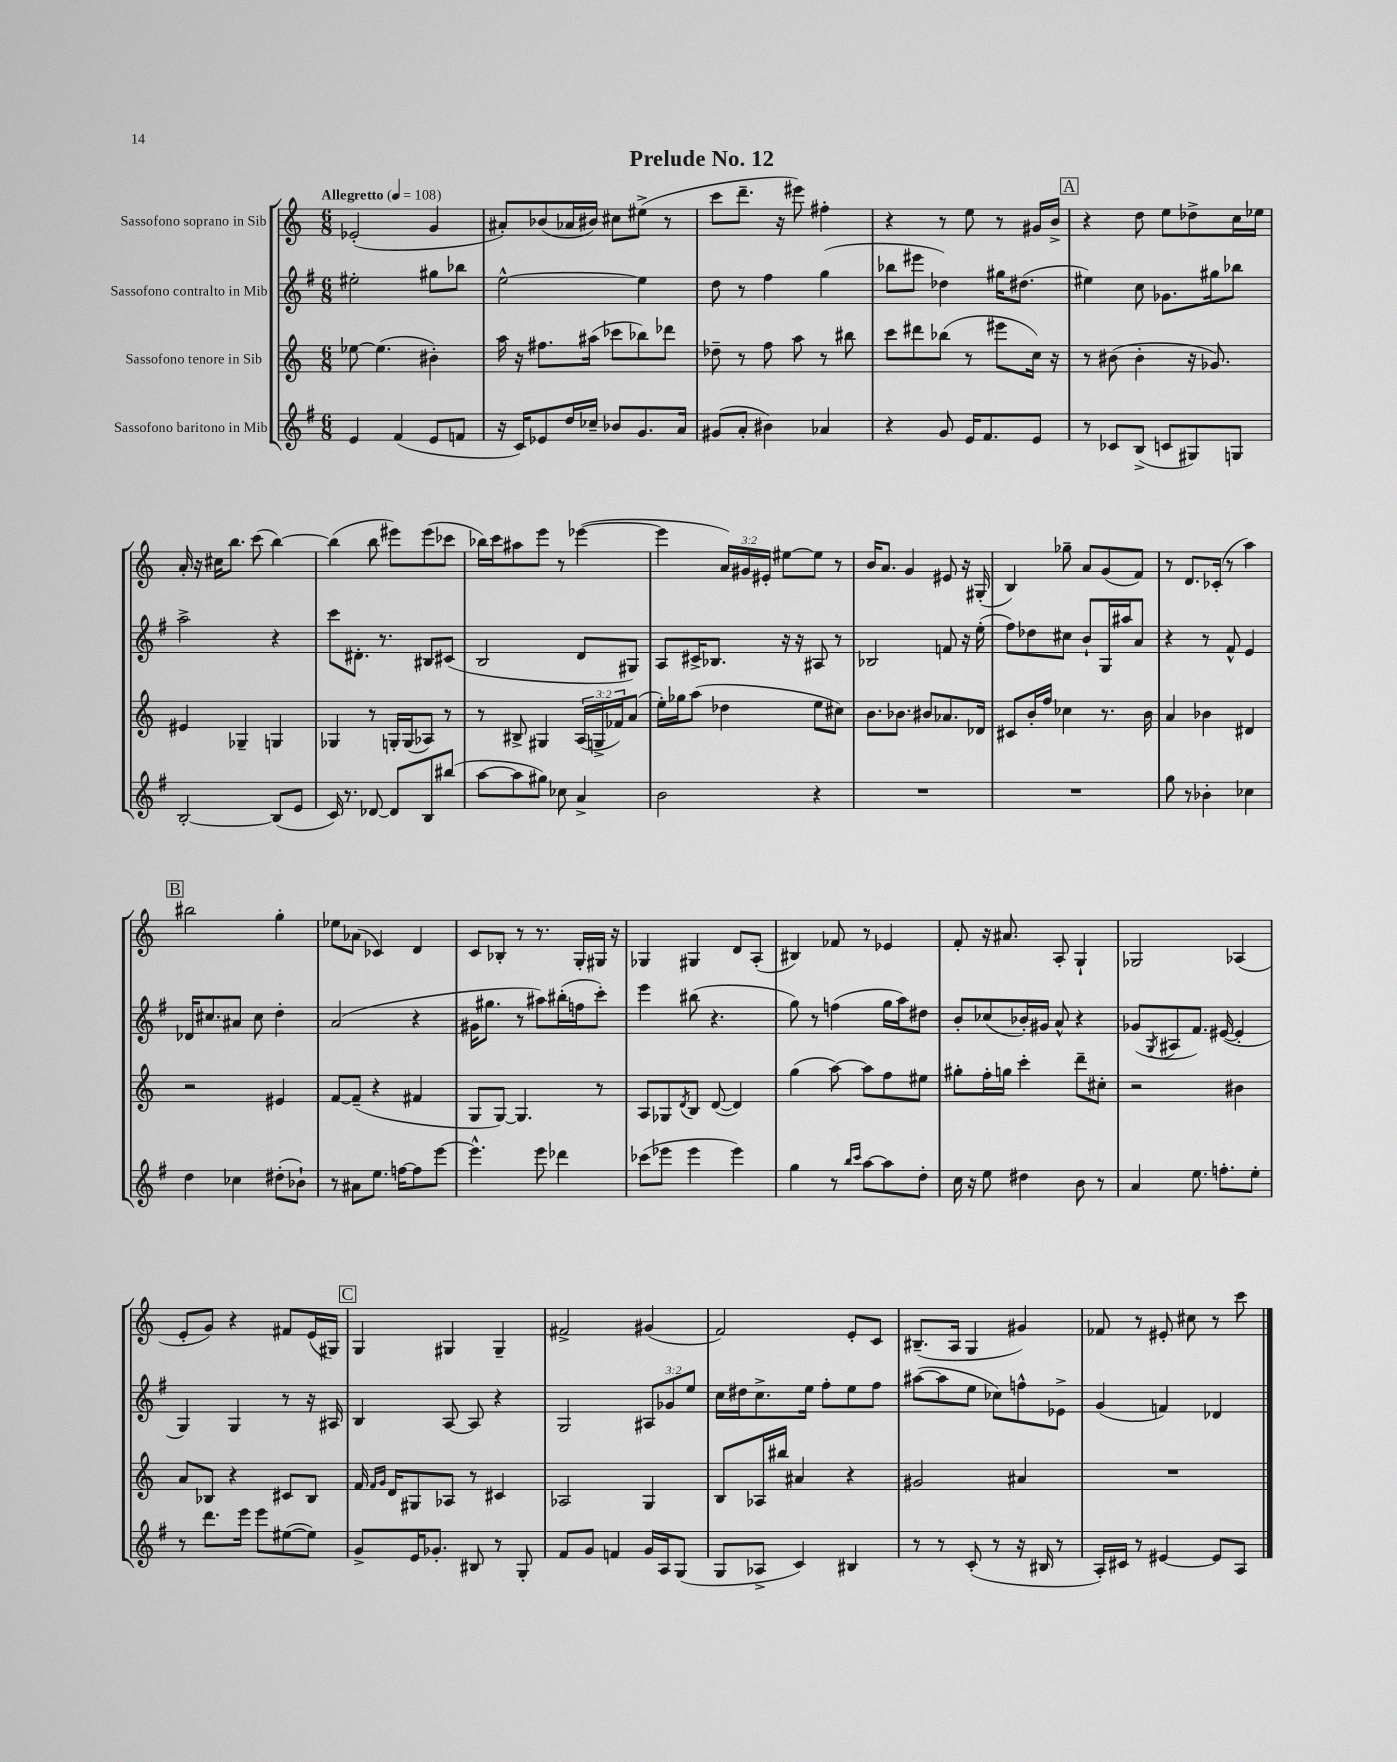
\header { title = "Prelude No. 12" }
<<
\new StaffGroup <<
\new Staff = "s0" \with { instrumentName = "Sassofono soprano in Sib" } {
    \clef treble \key c \major \numericTimeSignature \time 6/8 \override Staff.TupletNumber.text = #tuplet-number::calc-fraction-text \tempo "Allegretto" 4 = 108
    ees'2-.( g'4 |
    ais'8-.) bes'8( aes'16 bis'16) cis''8 eis''8->( r8 |
    c'''8 d'''8.-- r16 eis'''8) fis''4-. |
    r4 r8 e''8 r8 gis'16 b'16-> |
    \mark \markup { \box "A" } r4 d''8 e''8 des''8-> c''16 ees''16 |
    a'16-. r16 cis''16 b''8. c'''8( b''4~) |
    b''4( b''8 eis'''8) eis'''8( ces'''8 |
    bes''16) c'''16 ais''8 e'''8 r8 ees'''4~( |
    ees'''4 \tuplet 3/2 { a'16) gis'16 eis'16-. } eis''8~ eis''8 r8 |
    b'16 a'8. g'4 eis'8 r16 gis16-.( |
    b4) ges''8-- a'8 g'8( f'8) |
    r8 d'8. ces'16-.( r8 a''4) |
    \mark \markup { \box "B" } bis''2 g''4-. |
    ees''8 aes'8( ces'4) d'4 |
    c'8 bes8-. r8 r8. g16-. gis16 r16 |
    ges4 gis4 d'8 a8-.( |
    bis4) fes'8 r8 ees'4 |
    f'8-. r16 ais'8. a8-. g4-! |
    ges2 aes4( |
    e'8-. g'8) r4 fis'8 e'16( gis16) |
    \mark \markup { \box "C" } g4 gis4 gis4-- |
    fis'2-> gis'4( |
    f'2) e'8-. c'8 |
    bis8.--( a16 g4 gis'4) |
    fes'8 r8 eis'8-. cis''8 r8 c'''8 \bar "|." |
}
\new Staff = "s1" \with { instrumentName = "Sassofono contralto in Mib" } {
    \clef treble \key g \major \numericTimeSignature \time 6/8 \override Staff.TupletNumber.text = #tuplet-number::calc-fraction-text
    eis''2-. gis''8 bes''8 |
    e''2~-^ e''4 |
    d''8 r8 fis''4 g''4( |
    bes''8 eis'''8 des''4) gis''16 dis''8.( |
    \mark \markup { \box "A" } eis''4) c''8 ges'8. gis''16 bes''8 |
    a''2-> r4 |
    c'''8 dis'8.-. r8. bis8 cis'8( |
    b2 d'8 gis8) |
    a8 cis'16-> bes8. r16 r16 ais8 r8 |
    bes2 f'8 r16 e''16-.( |
    fis''8) des''8 cis''8 b'8-! g16 ais''16 a'8 |
    r4 r8 fis'8-^ e'4 |
    \mark \markup { \box "B" } des'16 cis''8. ais'8 cis''8 d''4-. |
    a'2( r4 |
    gis'16 gis''8. r8 ais''8) bis''16-.( f''16 c'''8-.) |
    e'''4 bis''8( r4. |
    g''8) r8 f''4( g''16 a''16) dis''8 |
    b'8-. ces''8( bes'16-.) gis'16 a'8-^ r4 |
    ges'8( \acciaccatura { g8 } ais8 fis'8.) eis'16~( eis'4-. |
    g4) g4 r8 r16 ais16 |
    \mark \markup { \box "C" } b4 a8~ a8 r4 |
    g2 \tuplet 3/2 { ais8 ges'8 e''8 } |
    c''16 dis''16 c''8.-> e''16 fis''8-. e''8 fis''8 |
    ais''8~( ais''8 e''8 ces''8) f''8-^ ees'8-> |
    g'4( f'4) des'4 \bar "|." |
}
\new Staff = "s2" \with { instrumentName = "Sassofono tenore in Sib" } {
    \clef treble \key c \major \numericTimeSignature \time 6/8 \override Staff.TupletNumber.text = #tuplet-number::calc-fraction-text
    ees''8~ ees''4.( bis'4-.) |
    a''16 r16 fis''8. ais''16( ces'''8 bes''8) des'''8 |
    des''8-- r8 f''8 a''8 r8 bis''8 |
    c'''8 dis'''8 bes''8( r8 eis'''8 c''16) r16 |
    \mark \markup { \box "A" } r8 bis'8( bis'4-. r16 ges'8.) |
    eis'4 ges4-- g4 |
    ges4 r8 g16-. g16( aes8) r8 |
    r8 bis8-> gis4 \tuplet 3/2 { a16( g16-> fes'16) } a'8( |
    e''16-.) ges''16 a''8( des''4 e''8 cis''8) |
    b'8. bes'8. bis'8 aes'8. des'16 |
    cis'8 b'16-. f''16 ces''4 r8. b'16 |
    a'4 bes'4 dis'4 |
    \mark \markup { \box "B" } r2 eis'4 |
    f'8~ f'8--( r4 fis'4 |
    g8 g8~) g4. r8 |
    a8 ges8 \acciaccatura { d'8 } b8 d'8~( d'4) |
    g''4( a''8~) a''8 f''8 eis''8 |
    gis''8-. f''16-. g''16 c'''4-. d'''8-- cis''8-. |
    r2 bis'4 |
    a'8 bes8 r4 cis'8 bes8 |
    \mark \markup { \box "C" } f'16 \grace { f'16 g'16 } d'16 gis8 aes8 r8 cis'4 |
    aes2 g4 |
    b8 aes16 bis''16 ais'4 r4 |
    gis'2 ais'4 |
    R2. \bar "|." |
}
\new Staff = "s3" \with { instrumentName = "Sassofono baritono in Mib" } {
    \clef treble \key g \major \numericTimeSignature \time 6/8
    e'4 fis'4( e'8 f'8 |
    r16 c'16) ees'8 d''16 ces''16-- bes'8 g'8. a'16 |
    gis'8( a'8-. bis'4) aes'4 |
    r4 g'8 e'16 fis'8. e'8 |
    \mark \markup { \box "A" } r8 ces'8 b8->( c'8 gis8) g8 |
    b2~-. b8( e'8 |
    c'16) r8. des'8~ des'8 b8 bis''8( |
    a''8~ a''8 gis''8) ces''8 a'4-> |
    b'2 r4 |
    R2. |
    R2. |
    g''8 r8 bes'4-. ces''4 |
    \mark \markup { \box "B" } d''4 ces''4 dis''8-.( bes'8-!) |
    r8 ais'8 e''8. f''16~ f''8 e'''8~ |
    e'''4.-^ e'''8 des'''4 |
    ces'''8( ees'''8 ees'''4 ees'''4) |
    g''4 r8 \grace { b''16 c'''16 } a''8~ a''8 d''8-. |
    c''16 r16 e''8 dis''4 b'8 r8 |
    a'4 e''8. f''8.-. e''8-. |
    r8 d'''8. e'''16 e'''8 eis''8~( eis''8) |
    \mark \markup { \box "C" } g'8-> e'16 ges'8.-. bis8 r8 g8-. |
    fis'8 g'8 f'4 g'16 a16 g8( |
    g8 aes8-> c'4) bis4 |
    r8 r8 c'8-.( r8 r16 bis16 r8 |
    a16-.) cis'16 r8 eis'4~ eis'8 a8 \bar "|." |
}
>>
>>
\layout { \context { \Score \remove "Bar_number_engraver" } }
